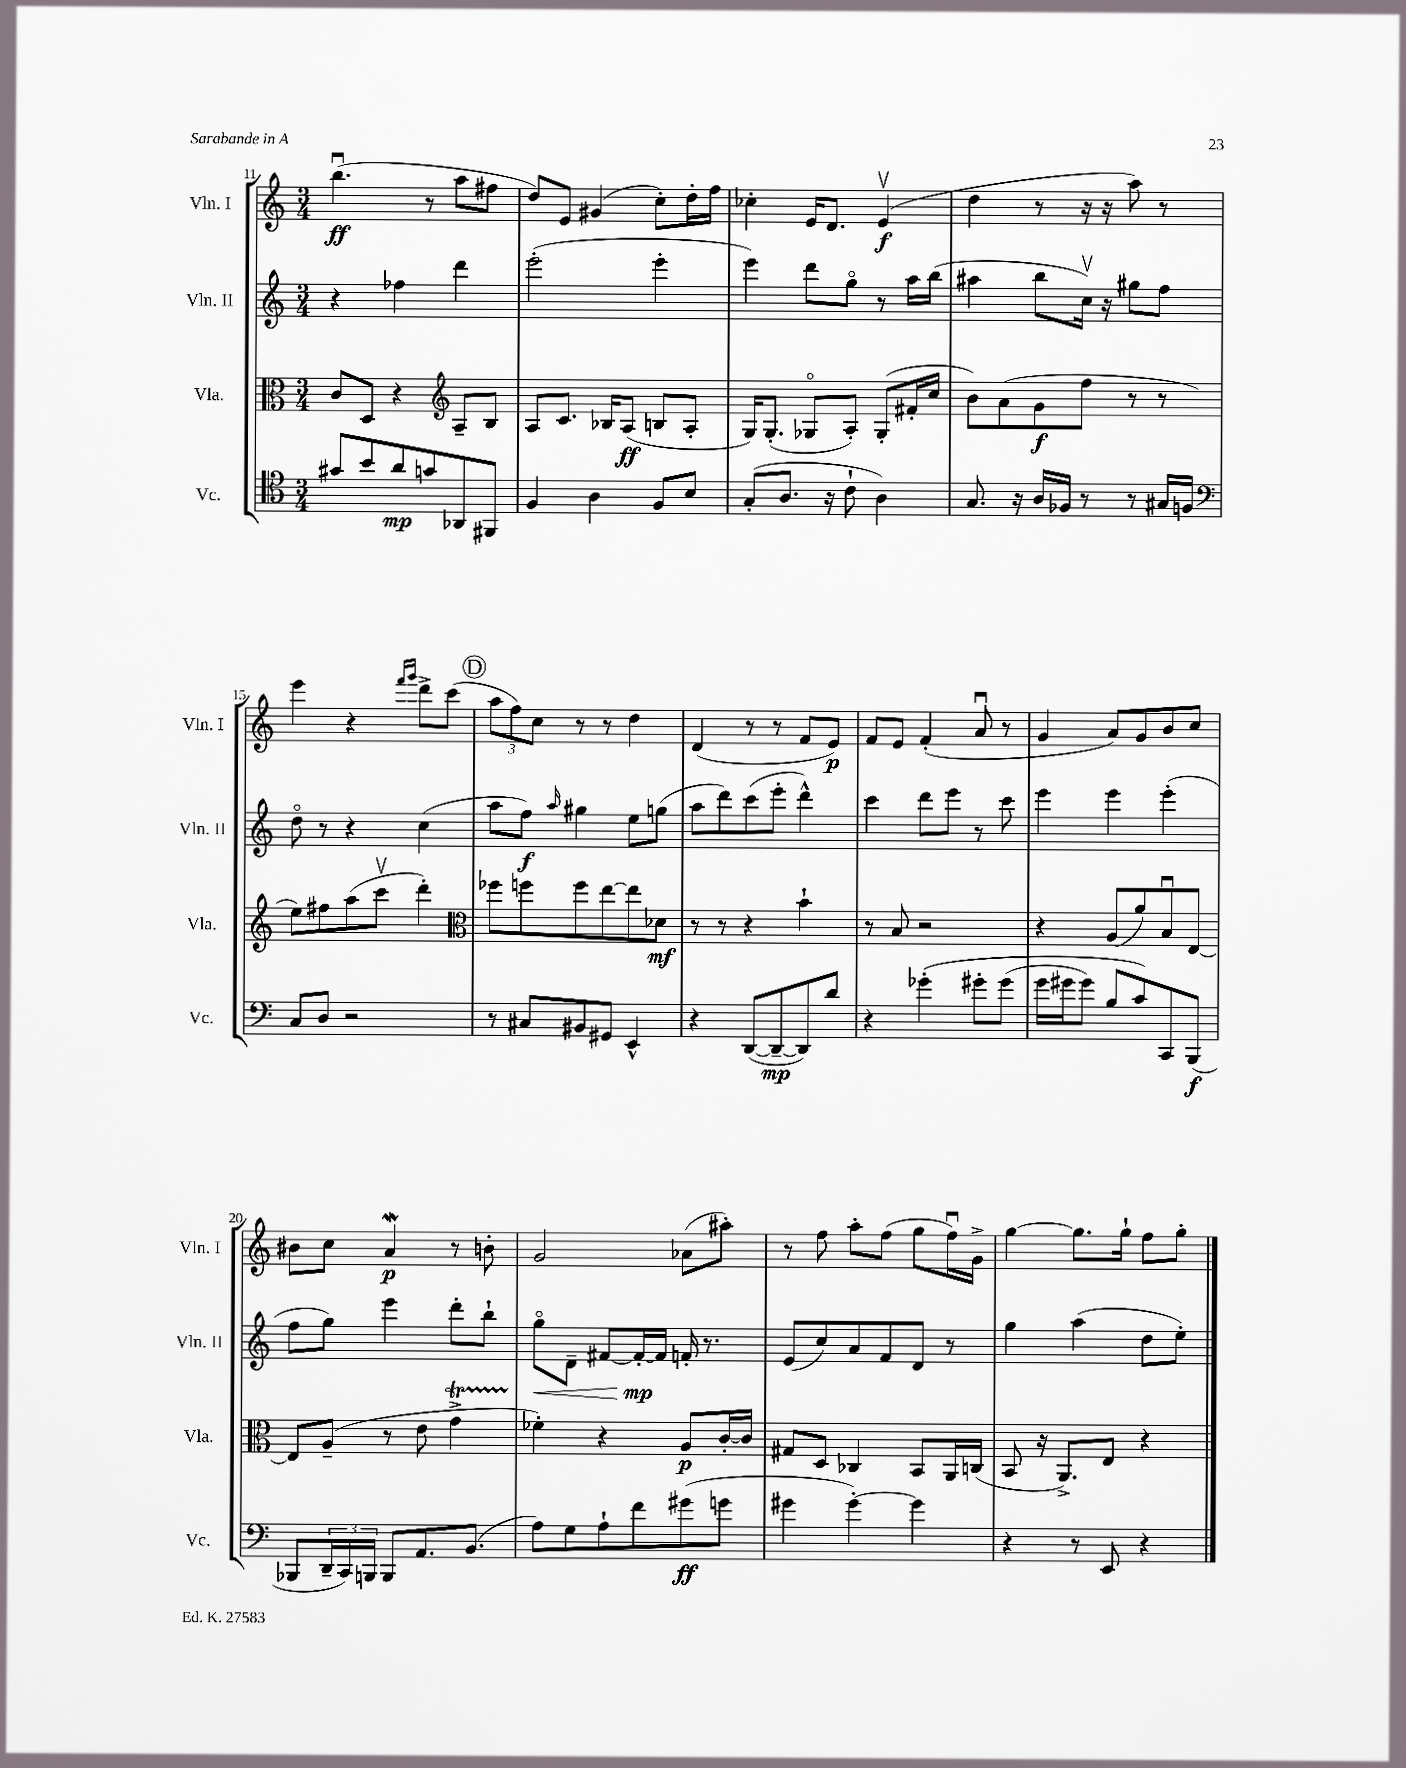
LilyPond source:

<<
\new StaffGroup <<
\new Staff = "s0" \with { instrumentName = "Vln. I" shortInstrumentName = "Vln. I" } {
    \clef treble \key c \major \numericTimeSignature \time 3/4
    b''4.\downbow\ff( r8 a''8 fis''8 |
    d''8) e'8 gis'4( c''8-.) d''16-. f''16 |
    ces''4-. e'16 d'8. e'4\upbow\f( |
    d''4 r8 r16 r16 a''8) r8 |
    e'''4 r4 \grace { f'''16 g'''16 } d'''8-> c'''8( |
    \mark \markup { \circle "D" } \tuplet 3/2 { a''8 f''8) c''8 } r8 r8 d''4 |
    d'4( r8 r8 f'8 e'8\p) |
    f'8 e'8 f'4-.( a'8\downbow r8 |
    g'4 a'8) g'8 b'8 c''8 |
    bis'8 c''8 a'4\mordent\p r8 b'8-. |
    g'2 aes'8( ais''8-.) |
    r8 f''8 a''8-. f''8( g''8 f''16\downbow) g'16-> |
    g''4~ g''8. g''16-! f''8 g''8-. \bar "|." |
}
\new Staff = "s1" \with { instrumentName = "Vln. II" shortInstrumentName = "Vln. II" } {
    \clef treble \key c \major \numericTimeSignature \time 3/4
    r4 fes''4 d'''4 |
    e'''2-.( e'''4-. |
    e'''4) d'''8 g''8\flageolet r8 a''16 b''16( |
    ais''4 b''8 c''16\upbow) r16 gis''8 f''8 |
    d''8\flageolet r8 r4 c''4( |
    \mark \markup { \circle "D" } a''8 f''8\f) \grace { a''16 } gis''4 e''8 g''8( |
    a''8 d'''8) c'''8( e'''8-. d'''4-^) |
    c'''4 d'''8 e'''8 r8 c'''8 |
    e'''4 e'''4 e'''4-.( |
    f''8 g''8) e'''4 d'''8-. b''8-! |
    g''8\flageolet\< d'8-- fis'8~ fis'16~-.\mp\! fis'16 f'16-. r8. |
    e'8( c''8) a'8 f'8 d'8 r8 |
    g''4 a''4( d''8 e''8-.) \bar "|." |
}
\new Staff = "s2" \with { instrumentName = "Vla." shortInstrumentName = "Vla." } {
    \clef alto \key c \major \numericTimeSignature \time 3/4
    c'8 d8 r4 \clef treble a8-- b8 |
    a8 c'8. bes16 a8\ff( b8 a8-. |
    g16) g8.-.( ges8\flageolet a8-.) ges8-.( fis'16-. c''16 |
    b'8) a'8( g'8\f f''8 r8 r8 |
    e''8) fis''8 a''8( c'''8\upbow d'''4-.) |
    \mark \markup { \circle "D" } \clef alto fes''8 f''8 f''8 e''8~ e''8 des'8\mf |
    r8 r8 r4 b'4-! |
    r8 b8 r2 |
    r4 a8( a'8) b8\downbow e8~ |
    e8 a8--( r8 e'8 g'4->\startTrillSpan |
    fes'4-.\stopTrillSpan) r4 a8\p c'16~-. c'16 |
    gis8 d8 ces4 b,8 a,16 c16( |
    b,8 r16 a,8.->) e8 r4 \bar "|." |
}
\new Staff = "s3" \with { instrumentName = "Vc." shortInstrumentName = "Vc." } {
    \clef tenor \key c \major \numericTimeSignature \time 3/4
    gis'8 b'8 a'8\mp g'8 aes,8 fis,8 |
    f4 a4 f8 b8 |
    g8-.( a8. r16 c'8-! a4) |
    g8. r16 a16 fes16 r8 r8 gis16 f16 |
    \clef bass c8 d8 r2 |
    \mark \markup { \circle "D" } r8 cis8 bis,8 gis,8 e,4-^ |
    r4 d,8~( d,8~--\mp d,8) d'8 |
    r4 ges'4-.\( gis'8-. gis'8( |
    g'16 gis'16 gis'8) b8 c'8\) c,8 b,,8\f( |
    bes,,8 \tuplet 3/2 { d,16-- c,16) b,,16 } b,,8 a,8. b,8.( |
    a8) g8 a8-! f'8 gis'8\ff( g'8 |
    gis'4 gis'4~-.) gis'4 |
    r4 r8 e,8 r4 \bar "|." |
}
>>
>>
\layout { \context { \Score currentBarNumber = #11 } }
